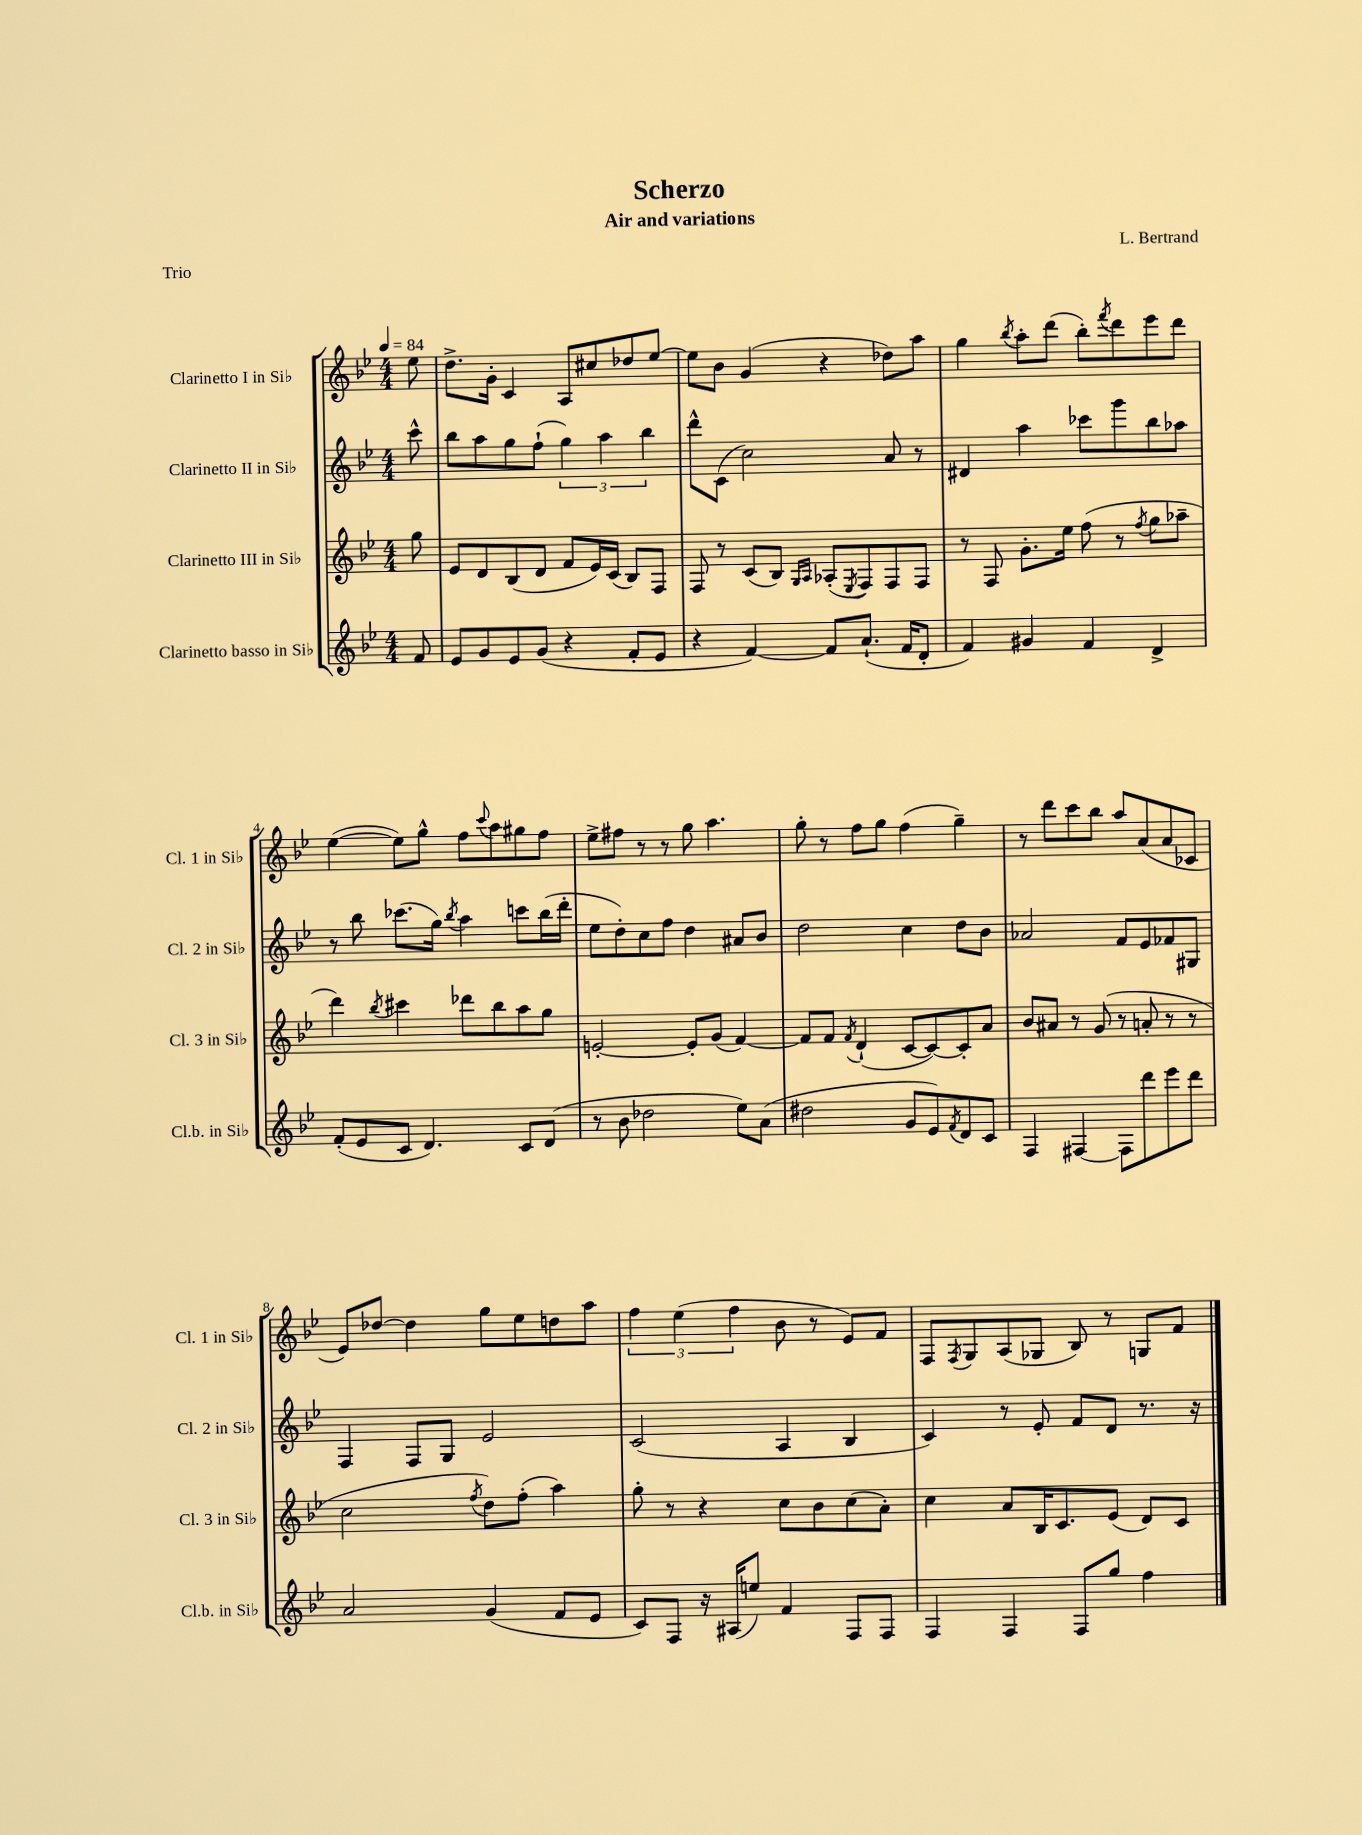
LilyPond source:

\header { title = "Scherzo" composer = "L. Bertrand" subtitle = "Air and variations" piece = "Trio" }
<<
\new StaffGroup <<
\new Staff = "s0" \with { instrumentName = "Clarinetto I in Sib" shortInstrumentName = "Cl. 1 in Sib" } {
    \clef treble \key bes \major \numericTimeSignature \time 4/4 \partial 8 \tempo 4 = 84
    ees''8 |
    d''8.-> g'16-. c'4 a8 cis''8 des''8 ees''8~ |
    ees''8 bes'8 g'4( r4 des''8) a''8 |
    g''4 \acciaccatura { bes''8 } a''8-. d'''8( bes''8-.) \acciaccatura { f'''8 } d'''8 ees'''8 d'''8 |
    ees''4~( ees''8) g''8-^ f''8 \appoggiatura { c'''8 } a''8 gis''8 f''8 |
    ees''8-> fis''8 r8 r8 g''8 a''4. |
    g''8-. r8 f''8 g''8 f''4( g''4--) |
    r8 d'''8 c'''8 bes''8 a''8 a'8( a'8 ces'8 |
    ees'8) des''8~ des''4 g''8 ees''8 d''8 a''8 |
    \tuplet 3/2 { f''4 ees''4( f''4 } bes'8 r8 ees'8) f'8 |
    f8 \acciaccatura { f8 } g8 a8( ges8 bes8) r8 g8 f'8 \bar "|." |
}
\new Staff = "s1" \with { instrumentName = "Clarinetto II in Sib" shortInstrumentName = "Cl. 2 in Sib" } {
    \clef treble \key bes \major \numericTimeSignature \time 4/4 \partial 8
    c'''8-^ |
    bes''8 a''8 g''8 f''8-!( \tuplet 3/2 { g''4) a''4 bes''4 } |
    d'''8-^ c'8( c''2) a'8 r8 |
    dis'4 a''4 ces'''8 g'''8 bes''8 aes''8 |
    r8 bes''8 ces'''8.( g''16) \acciaccatura { bes''8 } a''4 c'''8 bes''16( d'''16-. |
    ees''8 d''8-.) c''8 f''8 d''4 ais'8 bes'8 |
    d''2 c''4 d''8 bes'8 |
    aes'2 f'8 ees'8 fes'8 gis8 |
    f4 f8 g8 ees'2 |
    c'2( a4 bes4 |
    c'4) r8 ees'8-. f'8 d'8 r8. r16 \bar "|." |
}
\new Staff = "s2" \with { instrumentName = "Clarinetto III in Sib" shortInstrumentName = "Cl. 3 in Sib" } {
    \clef treble \key bes \major \numericTimeSignature \time 4/4 \partial 8
    g''8 |
    ees'8 d'8 bes8( d'8 f'8 ees'16) c'16( bes8) f8 |
    f8 r8 c'8( bes8) \grace { g16 a16 } aes8-.( \acciaccatura { ees8 } f8) f8 f8 |
    r8 f8 g'8.-. ees''16 f''8( r8 \acciaccatura { f''8 } g''8 aes''8-- |
    d'''4) \acciaccatura { bes''8 } cis'''4 des'''8 bes''8 a''8 g''8 |
    e'2~-. e'8-. g'8( f'4~) |
    f'8 f'8 \acciaccatura { f'8 } d'4-!( c'8~ c'8~) c'8-. a'8 |
    bes'8 ais'8 r8 g'8( r8 a'8-. r8 r8 |
    c''2 \acciaccatura { f''8 } d''8) f''8-.( a''4) |
    g''8-. r8 r4 c''8 bes'8 c''8( a'8-.) |
    c''4 a'8 bes16 c'8. ees'8( d'8) c'8 \bar "|." |
}
\new Staff = "s3" \with { instrumentName = "Clarinetto basso in Sib" shortInstrumentName = "Cl.b. in Sib" } {
    \clef treble \key bes \major \numericTimeSignature \time 4/4 \partial 8
    f'8 |
    ees'8 g'8 ees'8 g'8( r4 f'8-. ees'8 |
    r4 f'4~) f'8 a'8.-!( f'16 d'8-. |
    f'4) gis'4 f'4 d'4-> |
    f'8-.( ees'8 c'8 d'4.) c'8 d'8( |
    r8 bes'8 des''2 ees''8) a'8( |
    dis''2 g'8 ees'8) \acciaccatura { f'8 } d'8 c'8 |
    f4 fis4~ fis8 d'''8 ees'''8 d'''8 |
    a'2 g'4( f'8 ees'8 |
    c'8) f8 r16 ais16( e''8) f'4 f8 f8 |
    f4 f4 f8 g''8 f''4 \bar "|." |
}
>>
>>
